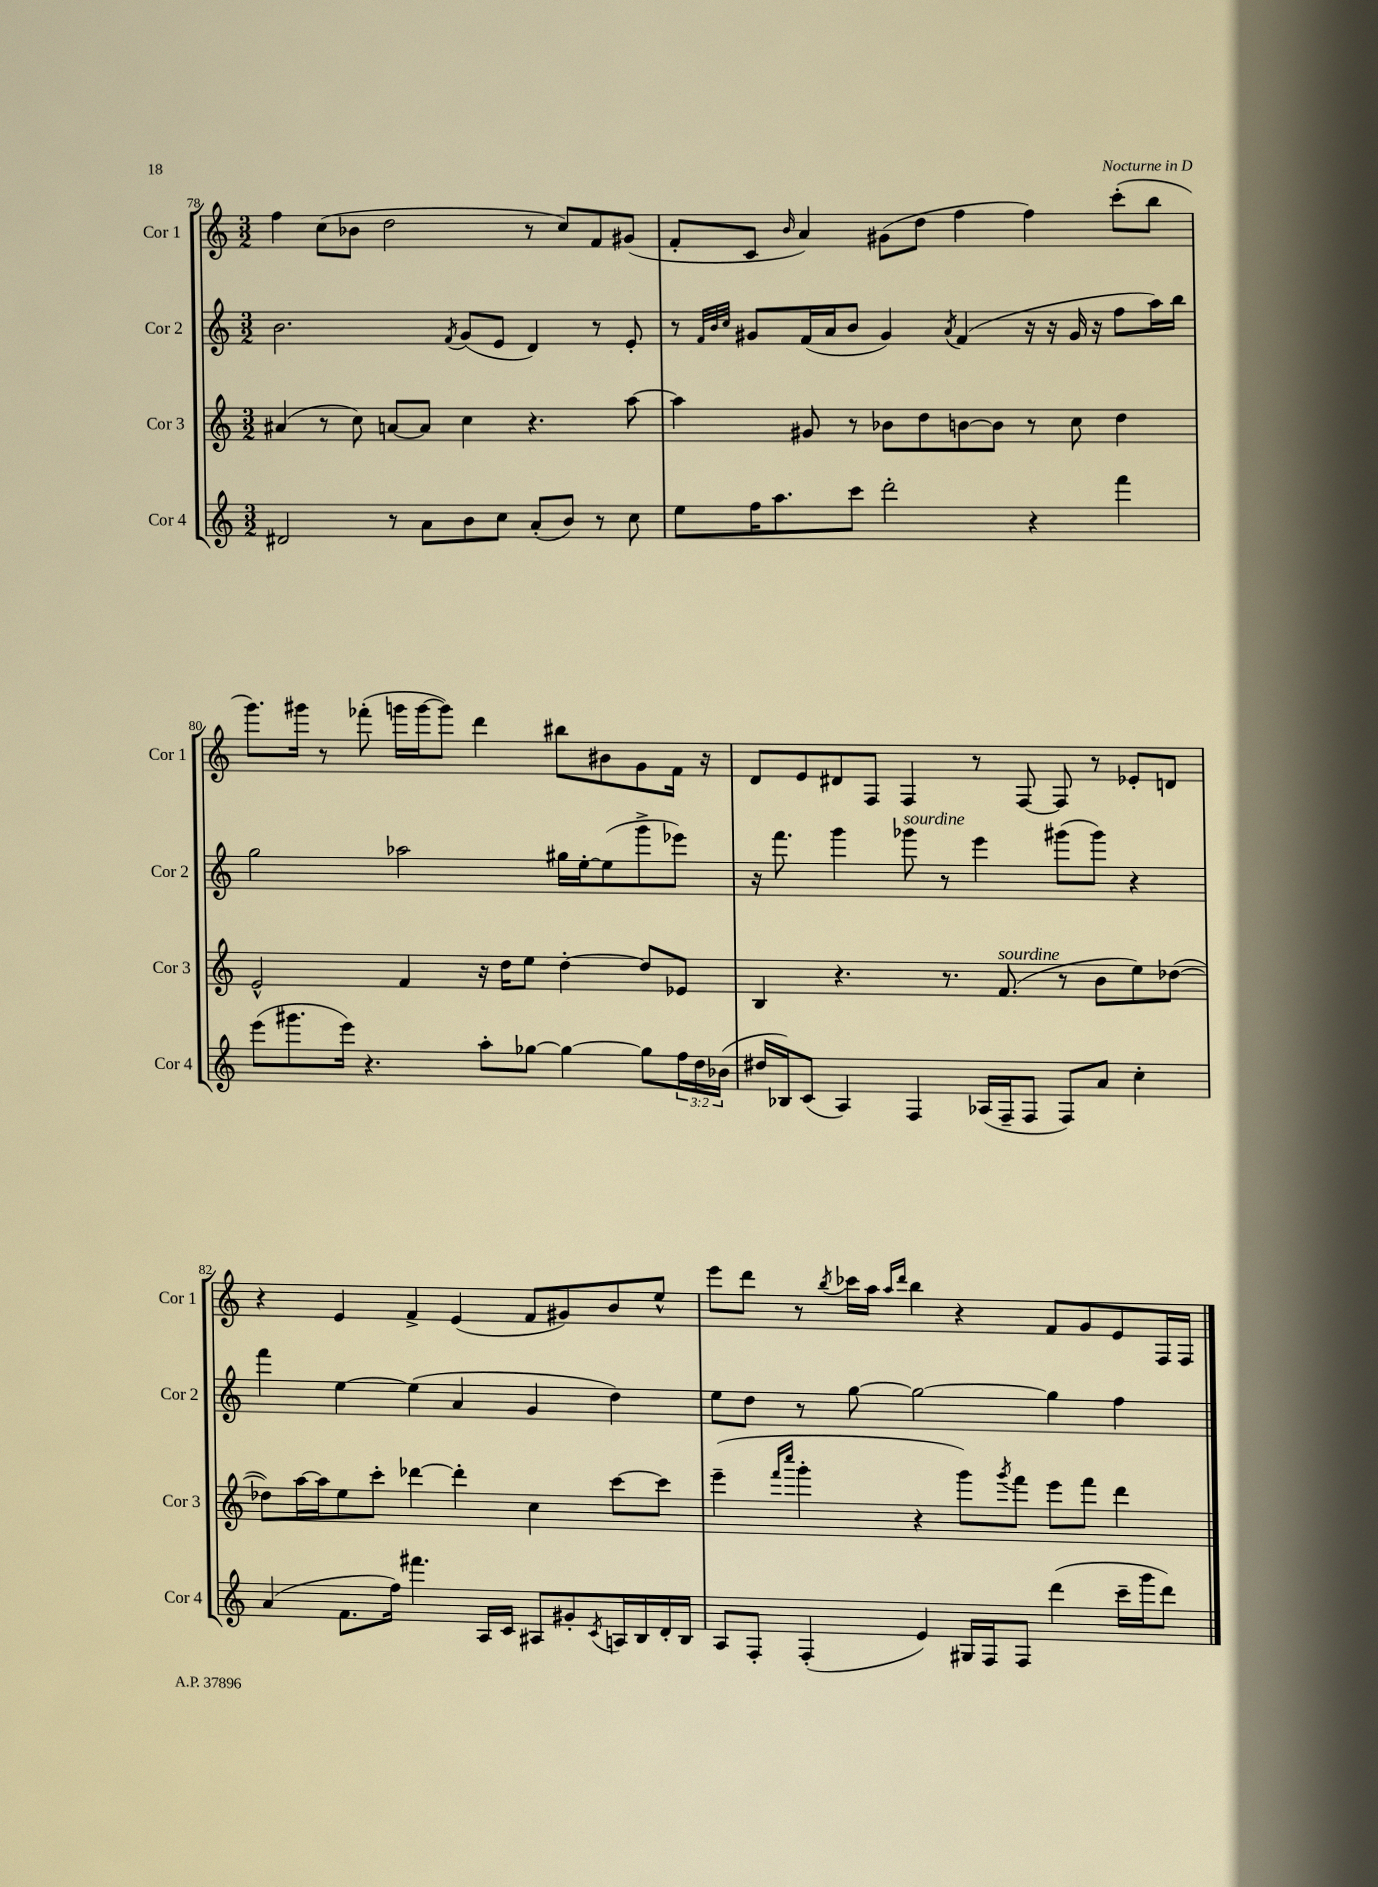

**kern	**kern	**kern	**kern
*staff4	*staff3	*staff2	*staff1
*clefG2	*clefG2	*clefG2	*clefG2
*k[]	*k[]	*k[]	*k[]
*M3/2	*M3/2	*M3/2	*M3/2
2d#	(4a#	2.b	4ff
.	8r	.	(8cc
.	8cc)	.	8b-
8r	[8a	.	2dd
8a	8a]	.	.
.	.	8qf	.
8b	4cc	(8g	.
8cc	.	8e	.
(8a'	4.r	4d)	8r
8b)	.	.	8cc)
8r	.	8r	8f
8cc	[8aa	8e'	(8g#
=	=	=	=
8ee	4aa]	8r	8f'
.	.	32qqf	.
.	.	32qqb	.
.	.	32qqcc	.
16ff	.	8g#	8c
8.aa	.	.	.
.	.	.	16qqb
.	8g#	(16f	4a)
.	.	16a	.
8ccc	8r	8b	.
2ddd'	8b-	4g#)	(8g#
.	8dd	.	8dd
.	.	8qa	.
.	[8b	(4f	4ff
.	8b]	.	.
4r	8r	16r	4ff)
.	.	16r	.
.	8cc	16g#	.
.	.	16r	.
4fff	4dd	8ff	(8ccc'
.	.	16aa)	8bb
.	.	16bb	.
=	=	=	=
(8eee	2e^^	2gg	8.ggg)
8.ggg#	.	.	.
.	.	.	16ggg#
.	.	.	8r
16eee)	.	.	.
4.r	.	.	(8fff-'
.	4f	2aa-	16ggg
.	.	.	[16ggg
.	.	.	8ggg])
8aa'	16r	.	4ddd
.	16dd	.	.
[8gg-	8ee	.	.
4gg-_	[4dd'	16gg#	8bb#
.	.	[16ee'	.
.	.	(8ee]	8b#
8gg-]	8dd]	8ggg^	8g
24ff	8e-	8eee-)	16f
24dd	.	.	.
.	.	.	16r
(24b-	.	.	.
=	=	=	=
16dd#	4B	16r	8d
16B-)	.	8.fff	.
(8c	.	.	8e
4A)	4.r	4ggg	8d#
.	.	.	8F
4F	.	8ggg-	4F
.	8.r	8r	.
(16A-	.	4eee	8r
16F~	(8.f	.	.
8F	.	.	[8F
8F)	8r	(8ggg#	8F]
8a	8b	8ggg#)	8r
4cc'	8ee)	4r	8e-'
.	([8dd-	.	8d
=	=	=	=
(4a	8dd-])	4fff	4r
.	[16aa	.	.
.	16aa]	.	.
8.f	8ee	[4ee	4e
.	8ccc'	.	.
16ff)	.	.	.
4.fff#	[4ddd-	(4ee]	4f^
.	4ddd-']	4a	(4e
16A	.	.	.
16c	.	.	.
8A#	4cc	4g	8f
8g#'	.	.	8g#)
8qc	.	.	.
16A	[8ccc	4dd)	8b
16B	.	.	.
16d'	8ccc]	.	8ee^^
16B	.	.	.
=	=	=	=
8A	(4eee~	8ee	8eee
8F'	.	8dd	8ddd
.	16qqfff	.	.
.	16qqcccc	.	.
(4F'	4ggg'	8r	8r
.	.	.	8qbb
.	.	[8gg	16ccc-
.	.	.	16aa
.	.	.	16qqaa
.	.	.	16qqddd
4e)	4r	2gg_	4bb
16G#	8ggg)	.	4r
16F	.	.	.
.	8qggg	.	.
8F	8fff	.	.
(4ddd	8eee	4gg]	8f
.	8fff	.	8g
16ccc~	4ddd	4ff	8e
16ggg	.	.	.
8ddd)	.	.	16F
.	.	.	16F
==	==	==	==
*-	*-	*-	*-
